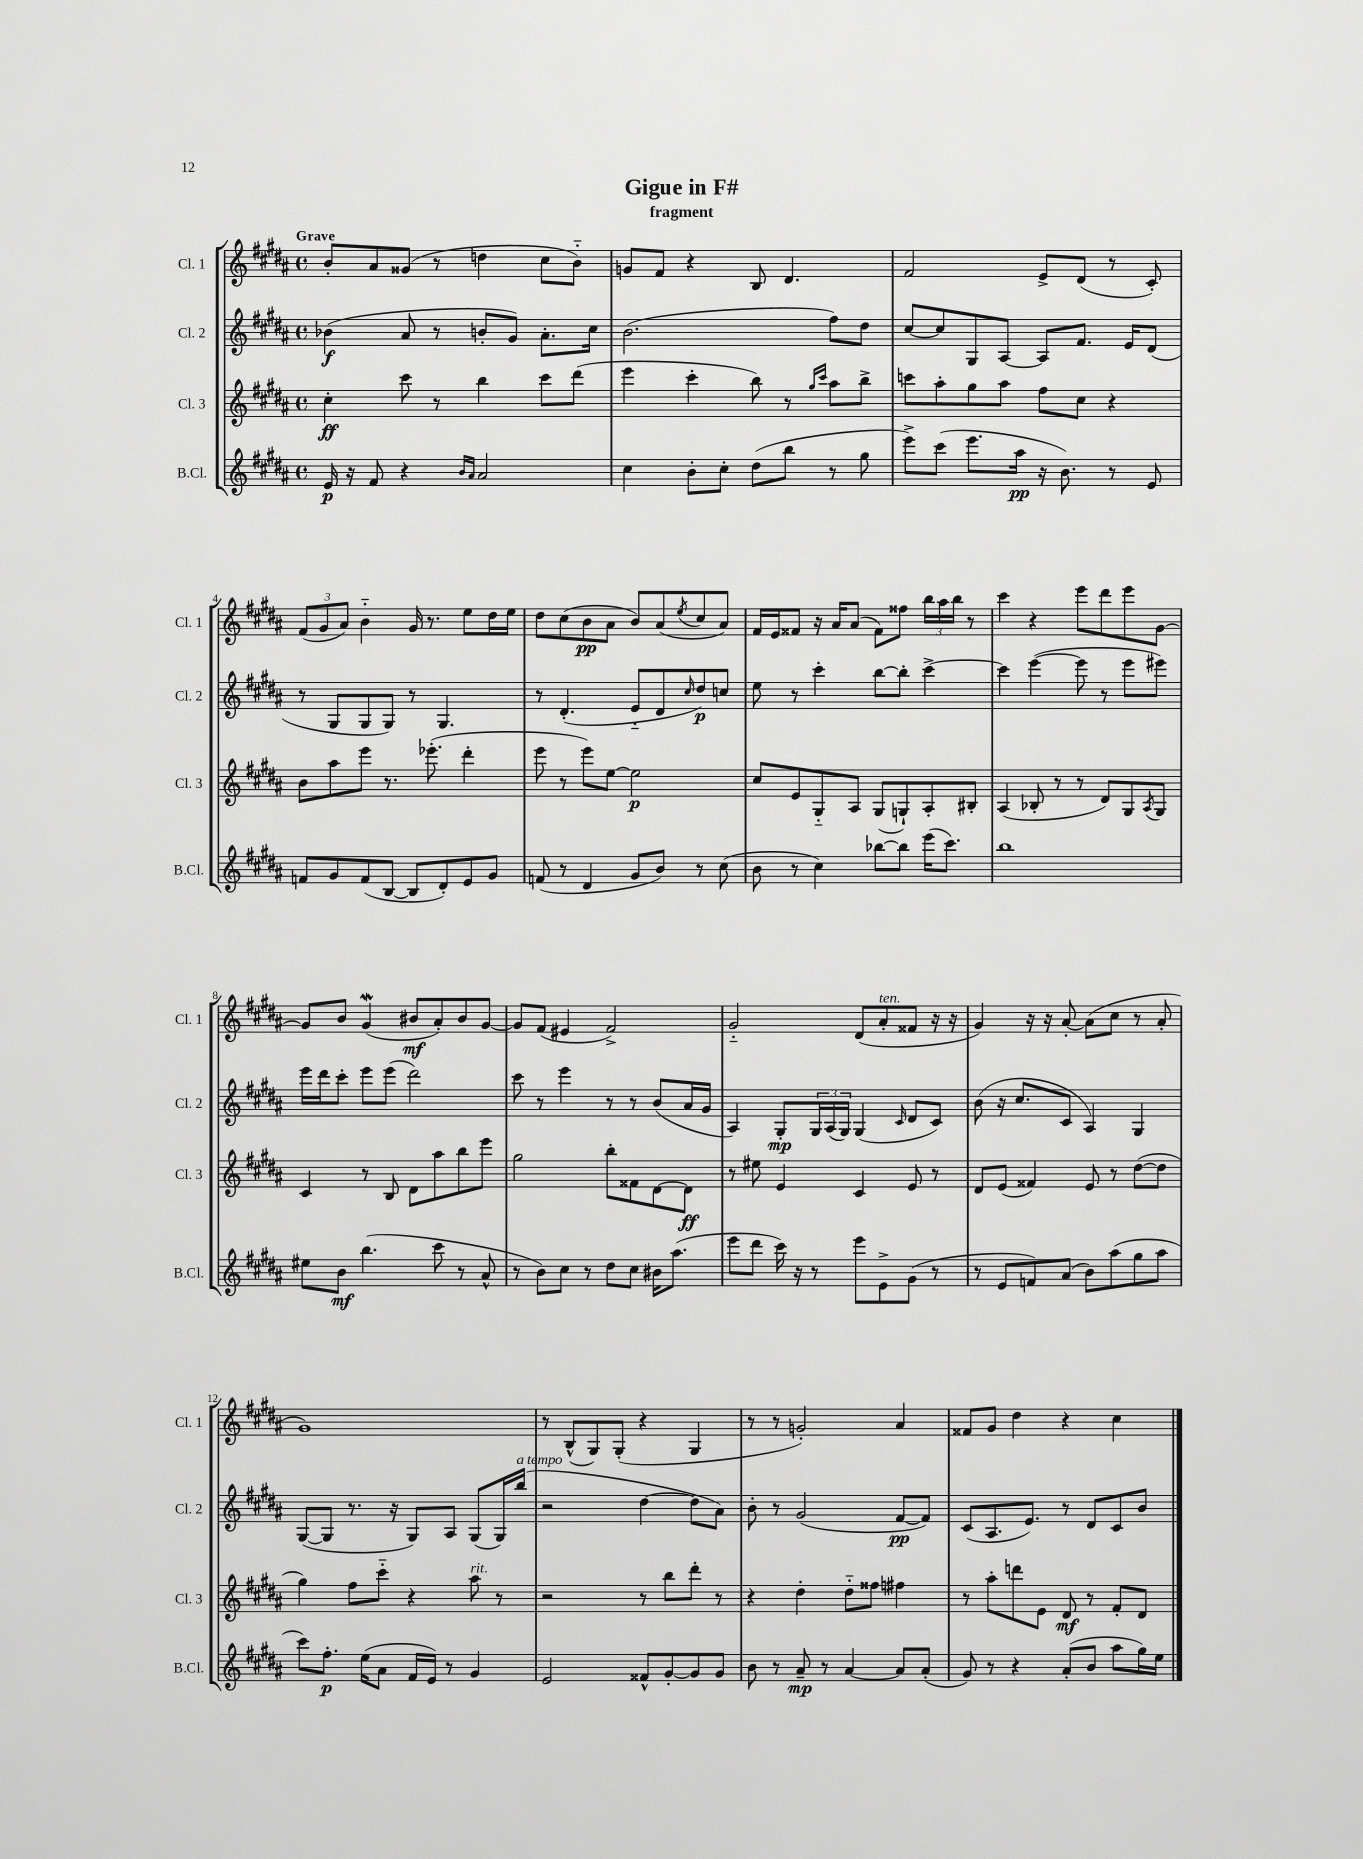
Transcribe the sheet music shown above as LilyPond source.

\header { title = "Gigue in F#" subtitle = "fragment" }
<<
\new StaffGroup <<
\new Staff = "s0" \with { instrumentName = "Cl. 1" shortInstrumentName = "Cl. 1" } {
    \clef treble \key b \major \defaultTimeSignature \time 4/4 \tempo "Grave"
    b'8-. ais'8 gisis'8( r8 d''4 cis''8 b'8-_) |
    g'8 fis'8 r4 b8 dis'4. |
    fis'2 e'8-> dis'8( r8 cis'8-.) |
    \tuplet 3/2 { fis'8( gis'8 ais'8) } b'4-_ gis'16 r8. e''8 dis''16 e''16 |
    dis''8 cis''8( b'8\pp ais'8 b'8) ais'8( \acciaccatura { e''8 } cis''8 ais'8) |
    fis'16 e'16 fisis'8 r16 ais'16 ais'8( fisis'8) fisis''8 \tuplet 3/2 { b''16 ais''16 b''16 } r8 |
    cis'''4 r4 e'''8 dis'''8 e'''8 gis'8~ |
    gis'8 b'8 gis'4\mordent( bis'8\mf ais'8-.) bis'8 gis'8~ |
    gis'8 fis'8( eis'4 fis'2->) |
    gis'2-_ dis'8( ais'8-.^\markup { \italic "ten." } fisis'8 r16 r16 |
    gis'4) r16 r16 ais'8~-. ais'8( cis''8 r8 ais'8-. |
    gis'1) |
    r8 b8-^( gis8) gis8-.( r4 gis4 |
    r8 r8 g'2-.) ais'4 |
    fisis'8 gis'8 dis''4 r4 cis''4 \bar "|." |
}
\new Staff = "s1" \with { instrumentName = "Cl. 2" shortInstrumentName = "Cl. 2" } {
    \clef treble \key b \major \defaultTimeSignature \time 4/4
    bes'4\f( ais'8 r8 b'8-. gis'8) ais'8.-. cis''16 |
    b'2.( fis''8) dis''8 |
    cis''8~ cis''8 gis8 ais8~ ais8 fis'8. e'16 dis'8( |
    r8 gis8 gis8 gis8) r8 gis4. |
    r8 dis'4.-.( e'8-_ dis'8 \grace { cis''16 } dis''8\p) c''8 |
    e''8 r8 cis'''4-. b''8~ b''8-. cis'''4~-> |
    cis'''4 e'''4~( e'''8 r8 e'''8 eis'''8) |
    e'''16 dis'''16 cis'''8-. e'''8 e'''8( dis'''2) |
    cis'''8 r8 e'''4 r8 r8 b'8( ais'16 gis'16 |
    ais4) gis8-.\mp \tuplet 3/2 { gis16 ais16( gis16) } gis4( \grace { cis'16 } dis'8 cis'8) |
    b'8( r16 cis''8. cis'8 ais4) gis4 |
    gis8~( gis8 r8. r16 gis8) ais8 gis8( gis16) b''16^\markup { \italic "a tempo" }( |
    r2 dis''4~ dis''8 ais'8) |
    b'8-. r8 gis'2( fis'8~\pp fis'8) |
    cis'8( ais8. e'8.) r8 dis'8 cis'8 b'8 \bar "|." |
}
\new Staff = "s2" \with { instrumentName = "Cl. 3" shortInstrumentName = "Cl. 3" } {
    \clef treble \key b \major \defaultTimeSignature \time 4/4
    cis''4-.\ff cis'''8 r8 b''4 cis'''8 dis'''8( |
    e'''4 cis'''4-. b''8) r8 \grace { gis''16 cis'''16 } ais''8 b''8-> |
    c'''8 ais''8-. gis''8 ais''8 fis''8 cis''8 r4 |
    b'8 ais''8 e'''8 r8. ees'''8.-.( dis'''4-. |
    e'''8 r8 e'''8) e''8~ e''2\p |
    cis''8 e'8 gis8-_ ais8 gis8( g8-!) ais8-. bis8-. |
    ais4( bes8-. r8 r8 dis'8) gis8 \acciaccatura { ais8 } gis8 |
    cis'4 r8 b8 dis'8 ais''8 b''8 e'''8 |
    gis''2 b''8-. fisis'8 dis'8~ dis'8\ff |
    r8 eis''8 e'4 cis'4 e'8 r8 |
    dis'8 e'8( fisis'4) e'8 r8 dis''8~( dis''8 |
    gis''4) fis''8 cis'''8-_ r4 ais''8^\markup { \italic "rit." } r8 |
    r2 r8 b''8 dis'''8-. r8 |
    r4 dis''4-. dis''8-_ fisis''8 fis''4 |
    r8 ais''8-. d'''8 e'8 dis'8\mf r8 fis'8-. dis'8 \bar "|." |
}
\new Staff = "s3" \with { instrumentName = "B.Cl." shortInstrumentName = "B.Cl." } {
    \clef treble \key b \major \defaultTimeSignature \time 4/4
    e'16\p r16 fis'8 r4 \grace { b'16 ais'16 } ais'2 |
    cis''4 b'8-. cis''8-. dis''8( b''8 r8 gis''8 |
    e'''8->) cis'''8( e'''8. ais''16\pp r16 b'8.) r8 e'8 |
    f'8 gis'8 f'8( b8~ b8 dis'8-.) e'8 gis'8 |
    f'8( r8 dis'4 gis'8 b'8) r8 cis''8( |
    b'8 r8 cis''4) bes''8~ bes''8 e'''16( cis'''8.) |
    b''1 |
    eis''8 b'8\mf b''4.( cis'''8 r8 ais'8-^ |
    r8 b'8) cis''8 r8 dis''8 cis''8 bis'16 ais''8.( |
    e'''8 dis'''8 cis'''16) r16 r8 e'''8 e'8-> gis'8( r8 |
    r8 e'8 f'8) ais'8( b'8) ais''8( gis''8 ais''8 |
    cis'''8) fis''8.-.\p e''16( ais'8 fis'16 e'16) r8 gis'4 |
    e'2 fisis'8-^ gis'8~-. gis'8 gis'8 |
    b'8 r8 ais'8--\mp r8 ais'4~ ais'8 ais'8-.( |
    gis'8) r8 r4 ais'8-.( b'8 ais''8 gis''16) e''16 \bar "|." |
}
>>
>>
